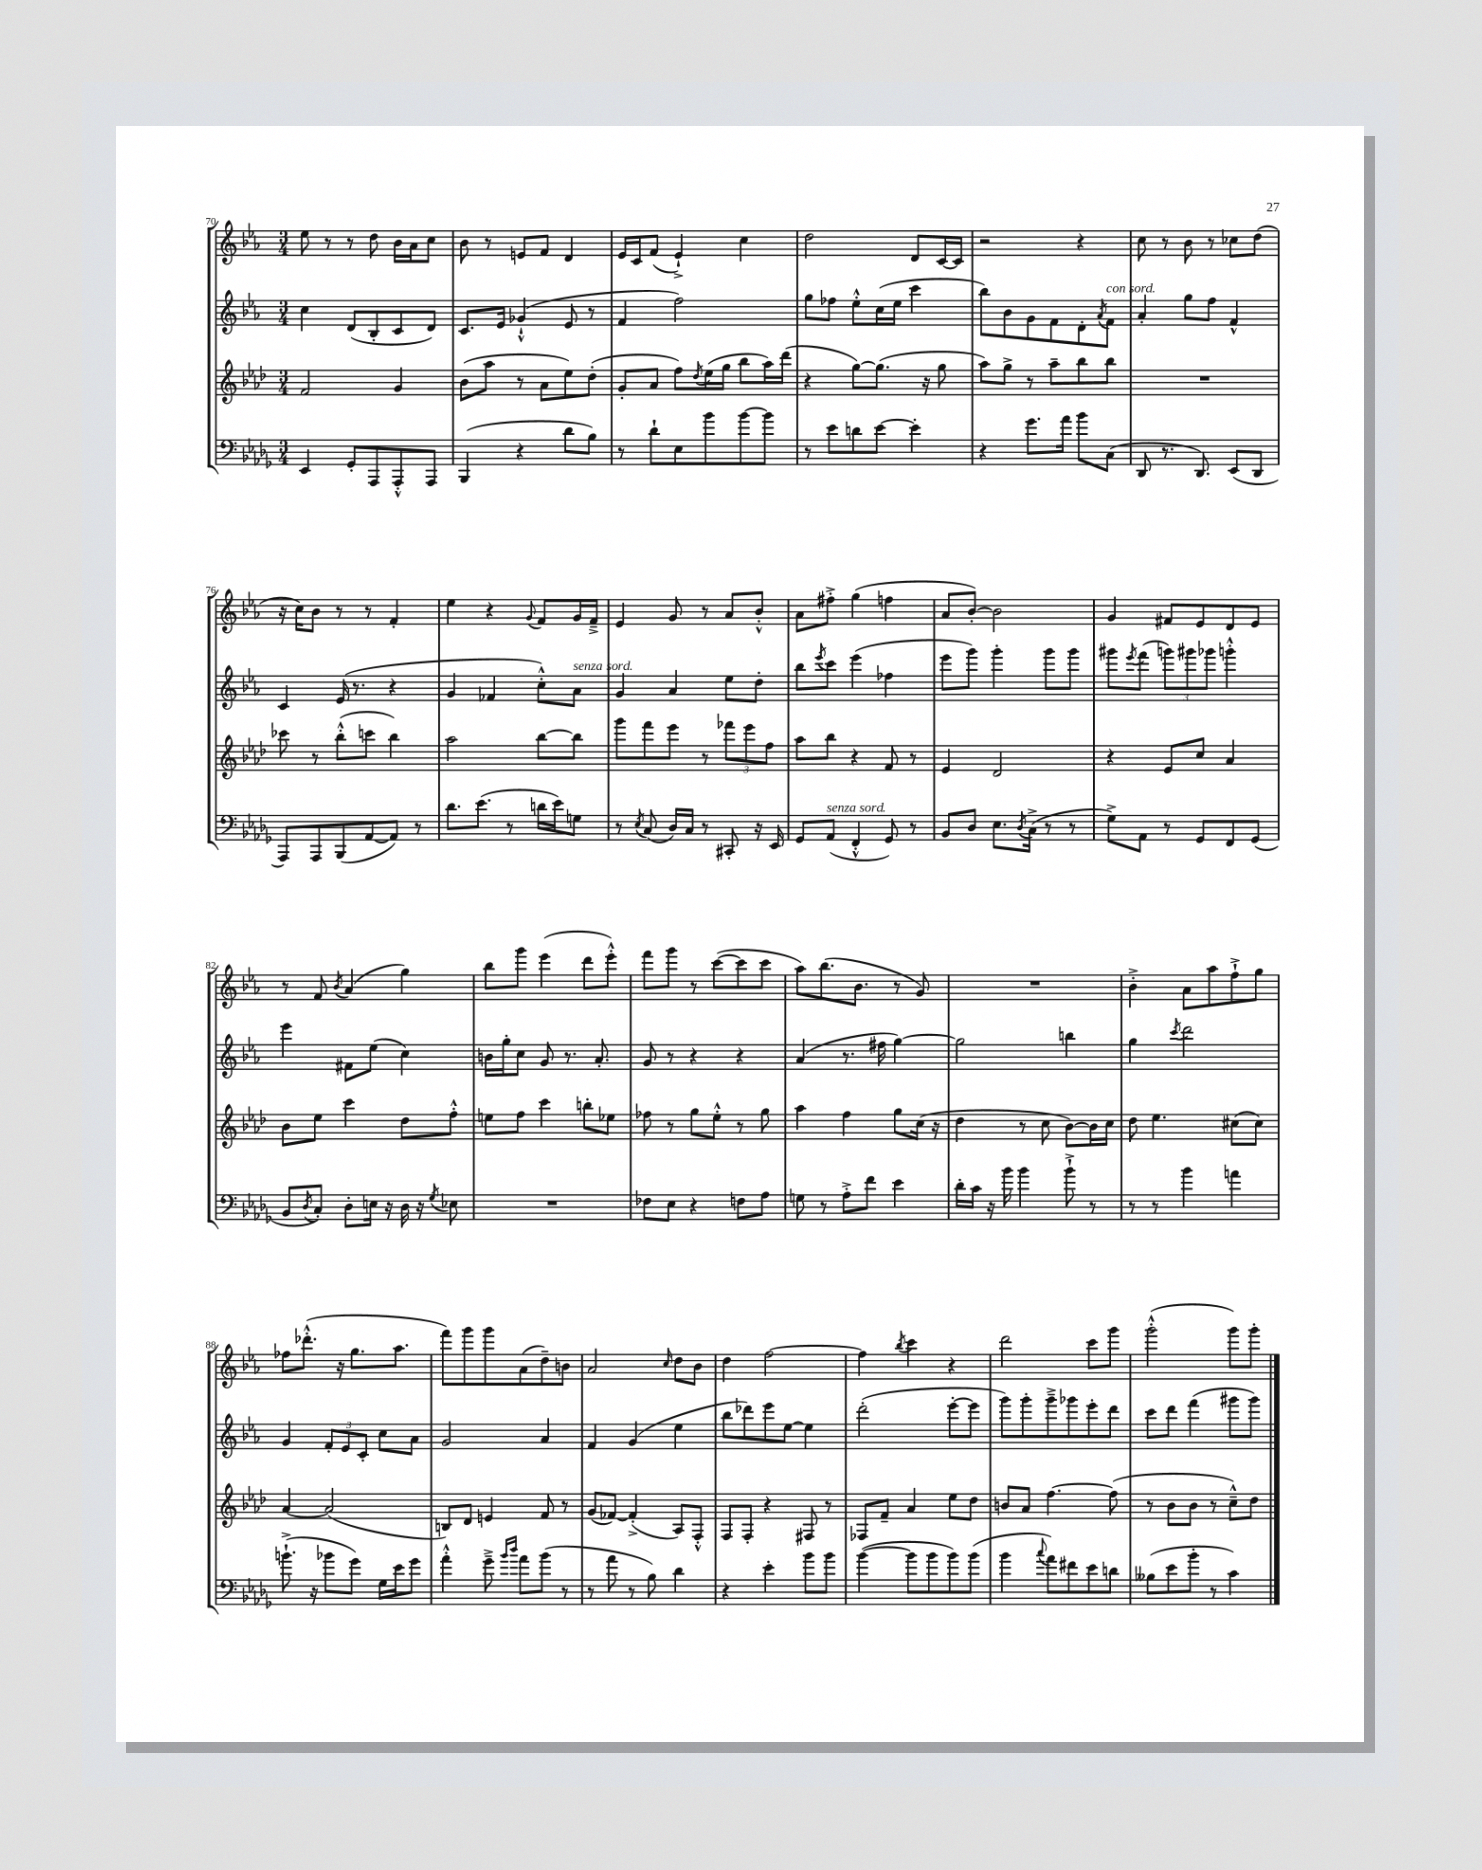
<<
\new StaffGroup <<
\new Staff = "s0" {
    \clef treble \key ees \major \numericTimeSignature \time 3/4
    ees''8 r8 r8 d''8 bes'16 aes'16 c''8 |
    bes'8 r8 e'8 f'8 d'4 |
    ees'16 c'16 f'8( ees'4-!->) c''4 |
    d''2 d'8 c'16~ c'16 |
    r2 r4 |
    c''8 r8 bes'8 r8 ces''8 d''8( |
    r16 c''16) bes'8 r8 r8 f'4-. |
    ees''4 r4 \appoggiatura { g'8 } f'8 g'16 f'16---> |
    ees'4 g'8 r8 aes'8 bes'8-.-^ |
    aes'8 fis''8-.-> g''4( f''4 |
    aes'8 bes'8~-.) bes'2 |
    g'4 fis'8 ees'8 d'8 ees'8 |
    r8 f'8 \acciaccatura { bes'8 } aes'4( g''4) |
    bes''8 g'''8 ees'''4( d'''8 ees'''8-.-^) |
    f'''8 g'''8 r8 c'''8~( c'''8 c'''8 |
    aes''8) bes''8.( bes'8. r8 g'8) |
    R2. |
    bes'4-.-> aes'8 aes''8 f''8-!-> g''8 |
    fes''8 des'''8.-.-^( r16 g''8. aes''8. |
    f'''8) g'''8 g'''8 aes'8( d''8--) b'8 |
    aes'2 \grace { c''16 } d''8 bes'8 |
    d''4 f''2~ |
    f''4 \acciaccatura { bes''8 } c'''4 r4 |
    d'''2 c'''8 g'''8 |
    g'''2-.-^( g'''8) g'''8-. \bar "|." |
}
\new Staff = "s1" {
    \clef treble \key ees \major \numericTimeSignature \time 3/4
    c''4 d'8( bes8-. c'8 d'8) |
    c'8. ees'16 ges'4-!-^( ees'8 r8 |
    f'4 f''2) |
    g''8 fes''8 ees''8-.-^ c''16( ees''16 c'''4 |
    bes''8) bes'8 g'8 f'8 d'8-. \acciaccatura { aes'8 } f'8^\markup { \italic "con sord." } |
    aes'4-. g''8 f''8 f'4-^ |
    c'4 ees'16( r8. r4 |
    g'4 fes'4 c''8-.-^) aes'8^\markup { \italic "senza sord." } |
    g'4 aes'4 ees''8 d''8-. |
    bes''8 \acciaccatura { ees'''8 } c'''8 ees'''4( fes''4 |
    ees'''8 g'''8) g'''4-. g'''8 g'''8 |
    gis'''8 \acciaccatura { ees'''8 } f'''8( \tuplet 3/2 { g'''8) gis'''8 ges'''8 } g'''4-.-^ |
    ees'''4 fis'8 ees''8( c''4) |
    b'16 g''16-. c''8 g'8 r8. aes'8.-. |
    g'8 r8 r4 r4 |
    aes'4( r8. fis''16 g''4~) |
    g''2 b''4 |
    g''4 \acciaccatura { c'''8 } d'''2 |
    g'4 \tuplet 3/2 { f'8-. ees'8 c'8-. } c''8 aes'8 |
    g'2 aes'4 |
    f'4 g'4( ees''4 |
    bes''8 des'''8) ees'''8 ees''8~ ees''4 |
    d'''2-.( ees'''8~-. ees'''8 |
    g'''8) g'''8-. g'''8---> ges'''8 ees'''8-. d'''8 |
    c'''8 d'''8 f'''4( gis'''8 gis'''8) \bar "|." |
}
\new Staff = "s2" {
    \clef treble \key aes \major \numericTimeSignature \time 3/4
    f'2 g'4 |
    bes'8( aes''8 r8 aes'8 ees''8) des''8-.( |
    g'8-. aes'8 f''8) \acciaccatura { des''8 } ees''16( g''16 bes''8 aes''16) des'''16( |
    r4 g''8~) g''8.( r16 g''8 |
    aes''8) g''8-> r8 aes''8-- bes''8 bes''8 |
    R2. |
    ces'''8 r8 bes''8-.-^( c'''8 bes''4) |
    aes''2 bes''8~ bes''8 |
    g'''8 f'''8 ees'''8 r8 \tuplet 3/2 { fes'''8 ees'''8 f''8 } |
    aes''8 bes''8 r4 f'8 r8 |
    ees'4 des'2 |
    r4 ees'8 c''8 aes'4 |
    bes'8 ees''8 c'''4 des''8 f''8-.-^ |
    e''8 f''8 c'''4 b''8-. ees''8 |
    fes''8 r8 g''8 ees''8-.-^ r8 g''8 |
    aes''4 f''4 g''8 c''16( r16 |
    des''4 r8 c''8 bes'8~) bes'16 c''16 |
    des''8 ees''4. cis''8( cis''8) |
    aes'4~ aes'2( |
    b8) des'8 e'4 f'8 r8 |
    g'8( fes'8~) fes'4-.->( aes8) f8-.-^ |
    f8 f8-. r4 fis8 r8 |
    fes8 f'8-- aes'4 ees''8 des''8 |
    b'8 aes'8 f''4.~ f''8( |
    r8 bes'8 bes'8 r8 c''8---^) des''8 \bar "|." |
}
\new Staff = "s3" {
    \clef bass \key des \major \numericTimeSignature \time 3/4
    ees,4 ges,8-. aes,,8 aes,,8-.-^ aes,,8 |
    bes,,4( r4 des'8 bes8) |
    r8 des'8-! ees8 bes'8 bes'8~ bes'8 |
    r8 ees'8 d'8 ees'8~ ees'4-. |
    r4 ges'8. aes'16 bes'8 c8( |
    des,8 r8. des,8.) ees,8( des,8 |
    aes,,8) aes,,8 bes,,8( aes,8~ aes,8) r8 |
    des'8. ees'8.( r8 d'16 ees'16) g8 |
    r8 \acciaccatura { ees8 } c8( des16) c16 r8 cis,8-. r16 ees,16 |
    ges,8 aes,8^\markup { \italic "senza sord." }( f,4-.-^ ges,8) r8 |
    bes,8 des8 ees8. \acciaccatura { des8 } c16->( r8 r8 |
    ges8->) aes,8 r8 ges,8 f,8 ges,8( |
    bes,8 \acciaccatura { des8 } c8-.) des8-. e16 r16 des16 r16 \acciaccatura { ges8 } ees8 |
    R2. |
    fes8 ees8 r4 f8 aes8 |
    g8 r8 aes8-.-> f'8 ees'4 |
    des'16-. c'16 r16 bes'16 bes'4 bes'8-!-> r8 |
    r8 r8 bes'4 a'4 |
    b'8.-!->( r16 bes'8 ges'8) ges16 ees'16 ges'8 |
    aes'4-.-^ ges'8---> \grace { bes'16 des''16 } aes'8 bes'8( r8 |
    r8 aes'8 r8 bes8) des'4 |
    r4 ees'4-. bes'8 bes'8 |
    bes'4~( bes'8 bes'8 bes'8) bes'8( |
    bes'4 \appoggiatura { c''8 } aes'8) fis'8 ees'8 d'8 |
    beses8( ees'8 bes'8-. r8 c'4) \bar "|." |
}
>>
>>
\layout { \context { \Score currentBarNumber = #70 } }
